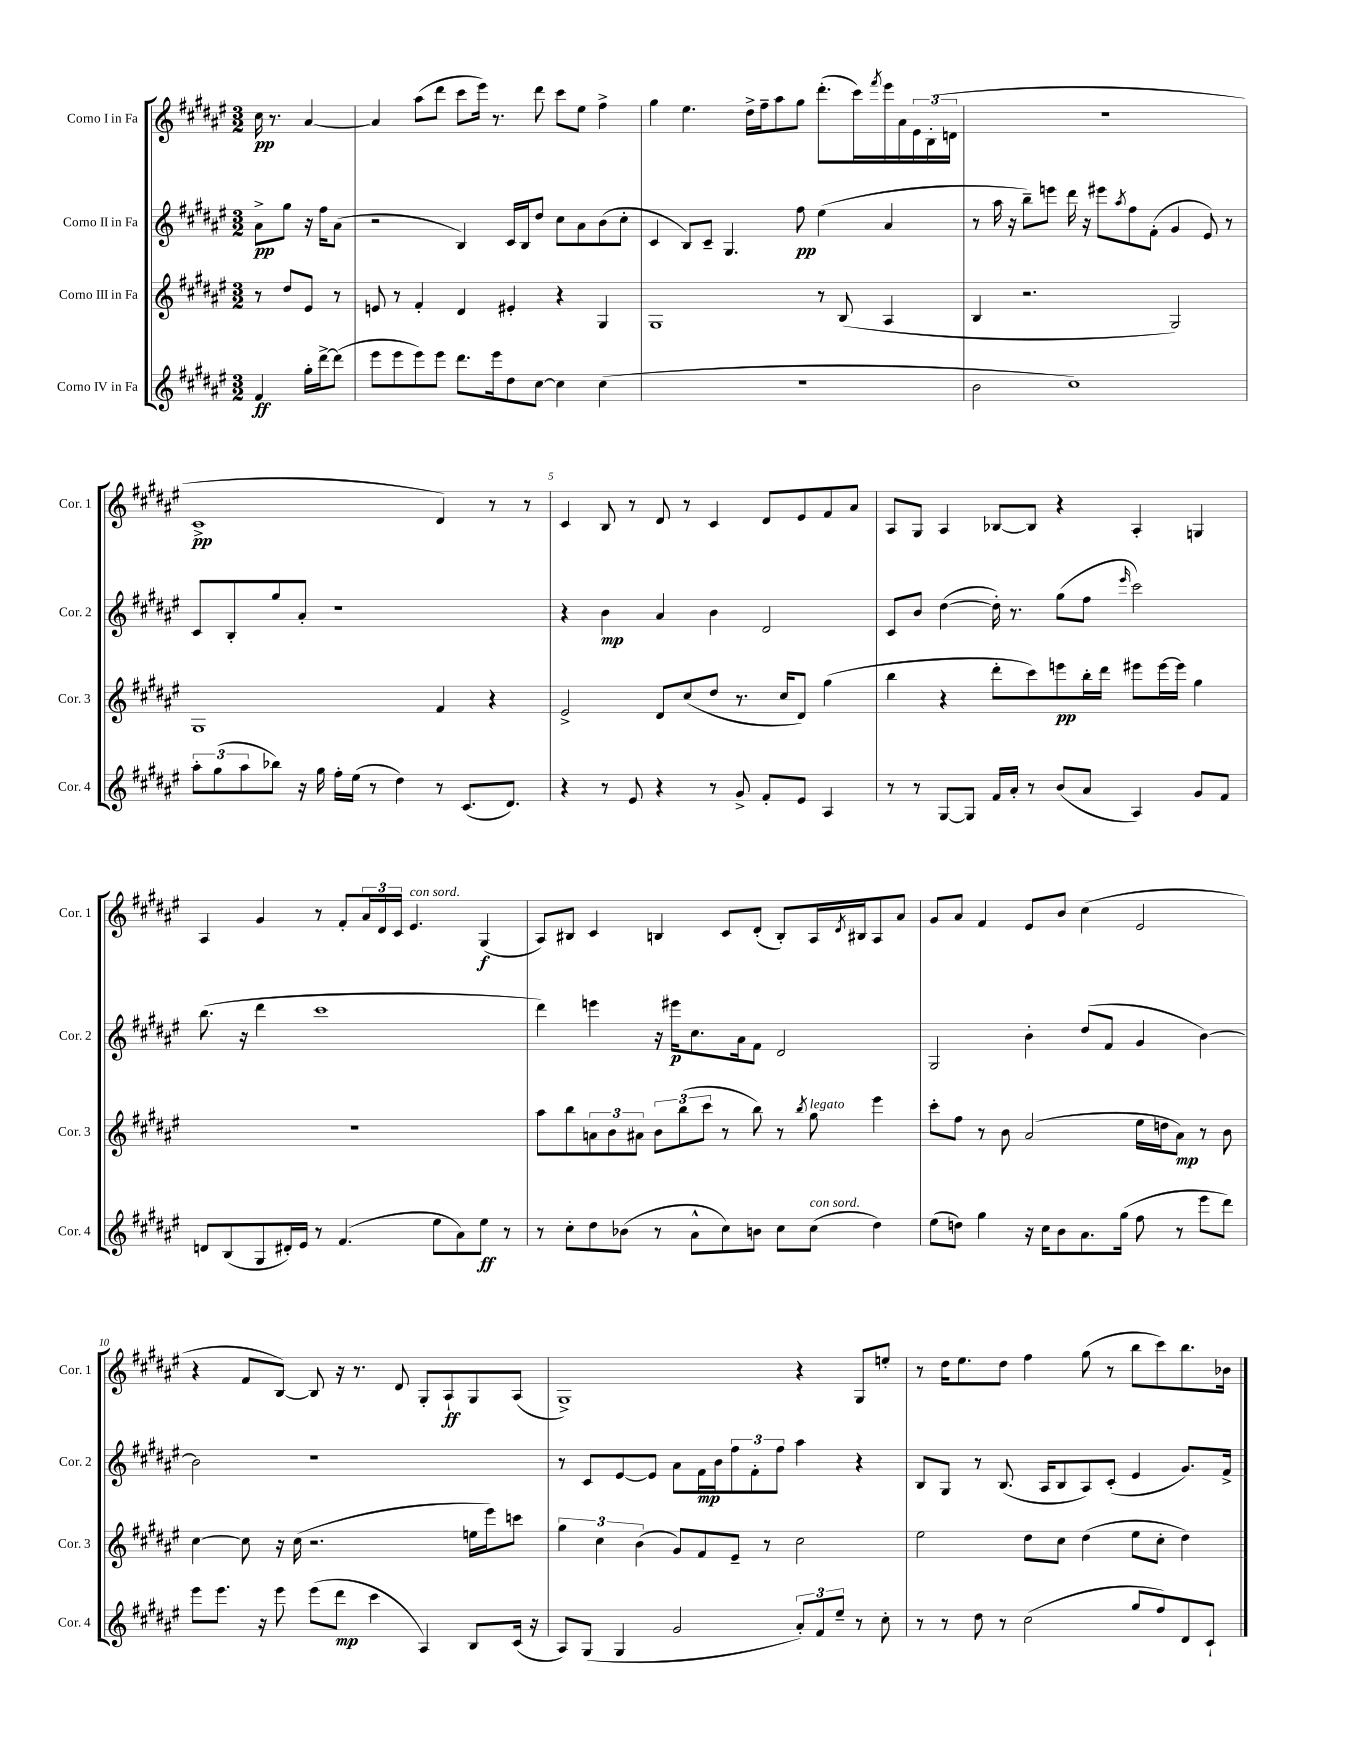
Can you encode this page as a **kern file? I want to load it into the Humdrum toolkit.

**kern	**kern	**kern	**kern
*staff4	*staff3	*staff2	*staff1
*clefG2	*clefG2	*clefG2	*clefG2
*k[f#c#g#d#a#e#]	*k[f#c#g#d#a#e#]	*k[f#c#g#d#a#e#]	*k[f#c#g#d#a#e#]
*M3/2	*M3/2	*M3/2	*M3/2
4f#/	8r	8a#^\L	16cc#\
.	.	.	8.r
.	8dd#/L	8gg#\J	.
16gg#'\LL	8e#/J	16r	[4a#/
[16ddd#^\J	.	16ff#\LK	.
(8ddd#\]J	8r	(8a#\J	.
=	=	=	=
8eee#\L	8e/	2r	4a#/]
8eee#\	8r	.	.
8eee#\)	4f#'/	.	(8aa#\L
8eee#\J	.	.	8ddd#\J
8.ddd#\L	4d#/	4B/)	8ccc#\L
.	.	.	16eee#\Jk)
16eee#\k	.	.	8.r
8dd#\	4e#'/	16c#/LL	.
.	.	16B/J	.
[8cc#\J	.	8dd#/J	8ddd#\
4cc#\]	4r	8cc#\L	8ccc#\L
.	.	8a#\	8ee#\J
(4cc#\	4G#/	(8b\	4ff#^\
.	.	8cc#'\J	.
=	=	=	=
1.r	1G#	4c#/	4gg#\
.	.	8B/L)	4.ee#\
.	.	8c#~/J	.
.	.	4.G#/	.
.	.	.	16dd#^\LL
.	.	.	16ff#~\J
.	.	.	8aa#\
.	.	8ff#\	8gg#\J
.	8r	(4ee#\	(8.ddd#'\L
.	(8B/	.	.
.	.	.	16ccc#\L)
.	.	.	8qfff#/
.	4A#/	4a#/	16eee#\
.	.	.	16a#\
.	.	.	24e#\
.	.	.	(24B'\
.	.	.	24d\JJ
=	=	=	=
2b\	4B/	8r	1.r
.	.	16aa#\	.
.	.	16r	.
.	2.r	8bb~\L)	.
.	.	8eee\J	.
1cc#)	.	16ddd#\	.
.	.	16r	.
.	.	8eee#\L	.
.	.	8qaa#/	.
.	.	8ff#\	.
.	.	(8f#'\J	.
.	2G#/)	4g#/	.
.	.	8e#/)	.
.	.	8r	.
=	=	=	=
12aa#'\L	1G#	8c#/L	1c#^
(12gg#\	.	.	.
.	.	8B'/	.
12aa#\	.	.	.
8bb-\J)	.	8gg#/	.
16r	.	8a#'/J	.
16gg#\	.	.	.
16ff#'\LL	.	1r	.
(16ee#\JJ	.	.	.
8r	.	.	.
4dd#\)	.	.	.
8r	4f#/	.	4d#/)
(8.c#/L	.	.	.
.	4r	.	8r
8.d#/J)	.	.	.
.	.	.	8r
=	=	=	=
4r	2e#^/	4r	4c#/
8r	.	4b\	8B/
8e#/	.	.	8r
4r	8d#/L	4a#/	8d#/
.	(8cc#/	.	8r
8r	8dd#/J	4b\	4c#/
8g#^/	8.r	.	.
8f#'/L	.	2d#/	8d#/L
.	16cc#/LK	.	.
8e#/J	8d#/J)	.	8e#/
4A#/	(4gg#\	.	8f#/
.	.	.	8a#/J
=	=	=	=
8r	4bb\	8c#/L	8A#/L
8r	.	8b/J	8G#/J
[8G#/L	4r	([4dd#\	4A#/
8G#/]J	.	.	.
16f#/LL	8ddd#'\L	16dd#'\])	[8B-/L
16a#'/JJ	.	8.r	.
8r	8ccc#\)	.	8B-/]J
(8b/L	8eee\	(8gg#\L	4r
8a#/J	16bb'\L	8ff#\J	.
.	16ddd#\JJ	.	.
.	.	16qqeee#/	.
4A#/)	8eee#\L	2ccc#\)	4A#'/
.	[16eee#\L	.	.
.	16eee#\]JJ	.	.
8g#/L	4gg#\	.	4G/
8f#/J	.	.	.
=	=	=	=
8d/L	1.r	(8.bb\	4A#/
(8B/	.	.	.
.	.	16r	.
8G#/	.	4ddd#\	4g#/
16d#'/L)	.	.	.
16e#/JJ	.	.	.
8r	.	1ccc#	8r
(4.f#/	.	.	8f#'/L
.	.	.	24a#/L
.	.	.	24d#/
.	.	.	24c#/JJ
.	.	.	4.e#/
8ee#\L	.	.	.
8a#\)	.	.	.
8ee#\J	.	.	(4G#/
8r	.	.	.
=	=	=	=
8r	8aa#\L	4ddd#\)	8A#/L)
8cc#'\L	8bb\	.	8B#/J
8dd#\	12a\	4eee\	4c#/
.	12b\	.	.
(8b-\J	.	.	.
.	12a#\J	.	.
8r	12b\L	16r	4B/
.	.	16eee#\LK	.
.	(12bb\	.	.
8a#^^\L	.	8.cc#\	.
.	12ccc#\J	.	.
8cc#\)	8r	.	8c#/L
.	.	16a#\k	.
8b\J	8bb\)	8f#\J	(8d#'/J
8cc#\L	8r	2d#/	8B'/L)
.	8qbb/	.	.
(8cc#\J	8gg#\	.	16A#/L
.	.	.	8qd#/
.	.	.	16B#/J
4dd#\)	4eee#\	.	8A#/
.	.	.	8a#/J
=	=	=	=
(8ee#\L	8ccc#'\L	2G#/	8g#/L
8dd\J)	8ff#\J	.	8a#/J
4gg#\	8r	.	4f#/
.	8b\	.	.
16r	(2a#/	4b'\	8e#/L
16cc#\LK	.	.	.
8b\	.	.	8b/J
8.a#\	.	(8dd#/L	(4cc#\
.	.	8f#/J	.
(16gg#\Jk	.	.	.
8ff#\	16ee#\LL	4g#/	2e#/
.	16dd\J	.	.
8r	8a#\J)	.	.
8eee#\L	8r	[4b\)	.
8ddd#\J)	8b\	.	.
=	=	=	=
8eee#\L	[4cc#\	2b\]	4r
8.eee#\J	.	.	.
.	8cc#\]	.	8f#/L
16r	.	.	.
8eee#\	16r	.	[8B/J)
.	(16cc#\	.	.
(8eee#\L	2.r	1r	8B/]
8ddd#\J	.	.	16r
.	.	.	8.r
4ccc#\	.	.	.
.	.	.	8d#/
4A#/)	.	.	8G#'/L
.	.	.	8A#`/
8B/L	16ee\LL	.	8G#/
.	16eee#\J)	.	.
(16c#/Jk	8ccc\J	.	(8A#/J
16r	.	.	.
=	=	=	=
8A#/L)	6gg#\	8r	1G#^)
(8G#/J	.	8c#/L	.
.	6cc#\	.	.
4G#/	.	[8e#/	.
.	(6b\	.	.
.	.	8e#/]J	.
2g#/	8g#/L)	8a#\L	.
.	8f#/	16f#\L	.
.	.	16b\J	.
.	8e#~/J	12ff#\	.
.	.	12f#'\	.
.	8r	.	.
.	.	12ff#\J	.
12a#'/L)	2cc#\	4aa#\	4r
12f#/	.	.	.
12ee#~/J	.	.	.
8r	.	4r	8G#/L
8cc#'\	.	.	8ee'/J
=	=	=	=
8r	2ee#\	8B/L	8r
8r	.	8G#/J	16dd#\LK
.	.	.	8.ee#\
8dd#\	.	8r	.
8r	.	(8.B/	8dd#\J
(2cc#\	8dd#\L	.	4ff#\
.	.	16A#/LK	.
.	8cc#\J	8B/	.
.	(4dd#\	8A#/)	(8gg#\
.	.	(8c#'/J	8r
8gg#/L	8ee#\L	4e#/	8bb\L
8ff#/)	8cc#'\J	.	8ccc#\)
8d#/	4dd#\)	8.g#/L)	8.bb\
8c#`/J	.	.	.
.	.	16f#^/Jk	16b-\Jk
==	==	==	==
*-	*-	*-	*-
